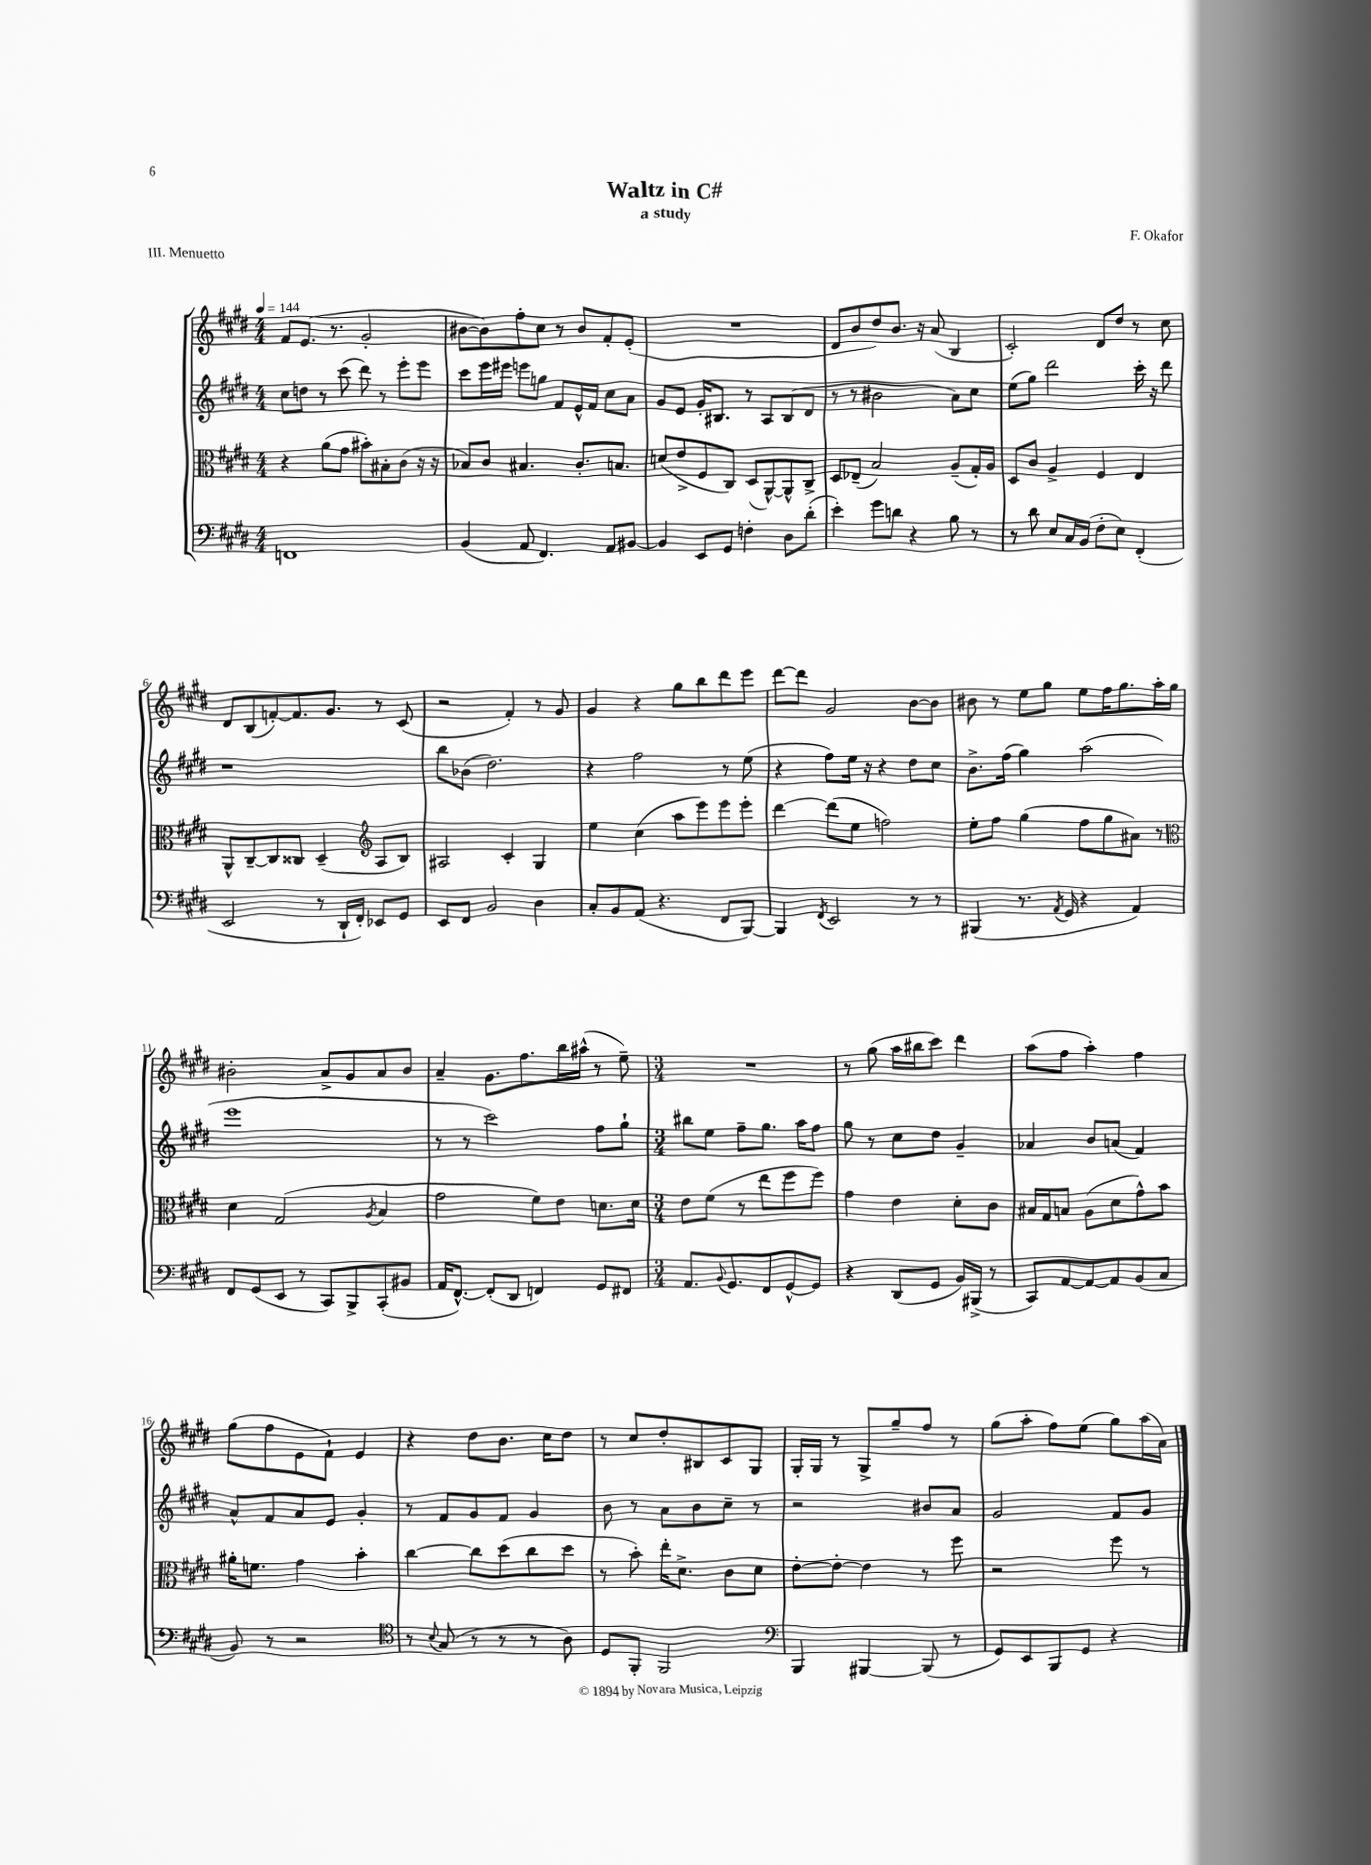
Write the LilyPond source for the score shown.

\header { title = "Waltz in C#" composer = "F. Okafor" subtitle = "a study" piece = "III. Menuetto" }
<<
\new StaffGroup <<
\new Staff = "s0" {
    \clef treble \key e \major \numericTimeSignature \time 4/4 \tempo 4 = 144
    fis'8 e'8.( r8. gis'2-. |
    bis'8~ bis'8) fis''8-. cis''8 r8 bis'8 fis'8-. e'8-.( |
    R1 |
    dis'8 b'8 dis''8) b'8. r16 a'8( b4 |
    cis'2-.) dis'8 dis''8 r8 cis''8 |
    dis'8 b8( f'8~-.) f'8. gis'8. r8 cis'8( |
    r2 fis'4-.) r8 gis'8 |
    gis'4 r4 gis''8 b''8 dis'''8 e'''8 |
    dis'''8~ dis'''8 gis'2 b'8~ b'8 |
    bis'8 r8 e''8 gis''8 e''8 fis''16 gis''8. a''16-. gis''16 |
    bis'2-. a'8-> gis'8 a'8 bis'8 |
    a'4-- gis'8. fis''8. b''16 ais''16-^( r8 e''8--) |
    \numericTimeSignature \time 3/4 R2. |
    r8 gis''8( a''16 bis''16 cis'''8) dis'''4 |
    a''8( fis''8 a''4-.) fis''4 |
    gis''8( fis''8 e'8 fis'8-!) e'4 |
    r4 dis''8 b'8. cis''16 dis''8 |
    r8 cis''8 dis''8-. bis8 cis'8 gis8 |
    gis16-. gis16 r8 gis8-> gis''8-- fis''8 r8 |
    gis''8( a''8-. fis''8) e''8( gis''8) a''16( a'16) \bar "|." |
}
\new Staff = "s1" {
    \clef treble \key e \major \numericTimeSignature \time 4/4
    cis''8 d''8 r8 cis'''8( dis'''8) r8 e'''8-. e'''8 |
    cis'''8 e'''16 eis'''16 e'''8 g''8 fis'8 e'16-^ fis'16 cis''8 a'8 |
    gis'8 e'8 gis'16-. bis8. r8 a8 bis8( dis'8 |
    r8 r8 bis'2 a'8) cis''8 |
    e''8( gis''8) dis'''2 cis'''16-. r16 dis'''8 |
    r1 |
    b''8 bes'8( dis''2.) |
    r4 fis''2 r8 e''8( |
    r4 fis''8) e''16 r16 r4 dis''8 cis''8 |
    b'8.-> fis''16( gis''4) a''2( |
    e'''1 |
    r8 r8 cis'''2) fis''8 gis''8-! |
    \numericTimeSignature \time 3/4 bis''8 e''8 fis''8-- gis''8. a''16 fis''8 |
    gis''8 r8 cis''8 dis''8 gis'4-- |
    aes'4 b'8 a'8( fis'4) |
    a'8-^ fis'8 a'8 e'8 gis'4-. |
    r8 fis'8 gis'8 fis'8 gis'4 |
    b'8 r8 a'8 b'8 cis''8-- r8 |
    r2 bis'8 a'8 |
    gis'2 fis'8 gis'8 \bar "|." |
}
\new Staff = "s2" {
    \clef alto \key e \major \numericTimeSignature \time 4/4
    r4 a'8( gis'8 bis'8-.) bis8-. cis'8( r16 r16 |
    bes8) cis'8 bis4. cis'8.-. b8. |
    d'8( e'8-> fis8 cis8) dis8( a,8~-^) a,8-^ cis8-> |
    dis8 ees8--( b2) a8--( gis16-.) a16 |
    dis8 cis'8 a4-> fis4 e4 |
    a,8-^ cis8~-- cis8 cisis8 dis4--( \clef treble a8 b8) |
    ais2 cis'4-. gis4 |
    e''4 cis''4( a''8 e'''8) e'''8 e'''8-. |
    dis'''4~ dis'''8( e''8 f''2) |
    e''8-. fis''8 gis''4( fis''8 gis''8 ais'8) r8 |
    \clef alto dis'4 gis2( \acciaccatura { a8 } b4 |
    gis'2 fis'8) e'8 d'8. d'16 |
    \numericTimeSignature \time 3/4 e'8 fis'8( r8 e''8 fis''8 fis''8) |
    gis'4 e'4 dis'8-. cis'8 |
    bis16 gis16 b8 a8( dis'8 gis'8-^) b'8 |
    ais'16-. f'8. gis'4 b'4-. |
    cis''4~ cis''8 dis''8( cis''8 dis''8 |
    r8 b'8-.) e''16-. dis'8.-> cis'8 dis'8 |
    e'8~-. e'8~-. e'4 r8 fis''8 |
    r2 fis''8 r8 \bar "|." |
}
\new Staff = "s3" {
    \clef bass \key e \major \numericTimeSignature \time 4/4
    f,1 |
    b,4( a,8 fis,4.) a,8 bis,8~ |
    bis,4 e,8 gis,8 f4-. dis8 dis'8-.( |
    e'4-.) gis'8 d'8 r4 b8 r8 |
    r8 dis'8 e8 cis16 b,16( fis8-. e8) fis,4-.( |
    e,2 r8 dis,16-! fis,16-.) ees,8 gis,8 |
    e,8 fis,8 b,2 dis4 |
    cis8-. b,8 a,8( r4. fis,8 b,,8~) |
    b,,4 \acciaccatura { fis,8 } e,2 r8 r8 |
    bis,,4( r8. \acciaccatura { a,8 } gis,16 r4 a,4) |
    fis,8 gis,8( e,8 r8 cis,8) b,,8-> cis,8-.( bis,8 |
    a,16 fis,8.~-^) fis,8-.( dis,8 f,4) gis,8 fis,8 |
    \numericTimeSignature \time 3/4 a,8. \appoggiatura { b,8 } gis,8. fis,8 gis,8~-^ gis,8 |
    r4 dis,8( gis,8 b,16) bis,,16->( r8 |
    cis,8) a,8~ a,8~ a,8 b,8( cis8 |
    b,8) r8 r2 |
    \clef tenor r8 \appoggiatura { b8 } gis8( r8 r8 r8 a8) |
    dis8 fis,8-. fis,2 |
    \clef bass b,,4 bis,,4~ bis,,8( r8 |
    gis,8) e,8 b,,8 gis,8 r4 \bar "|." |
}
>>
>>
